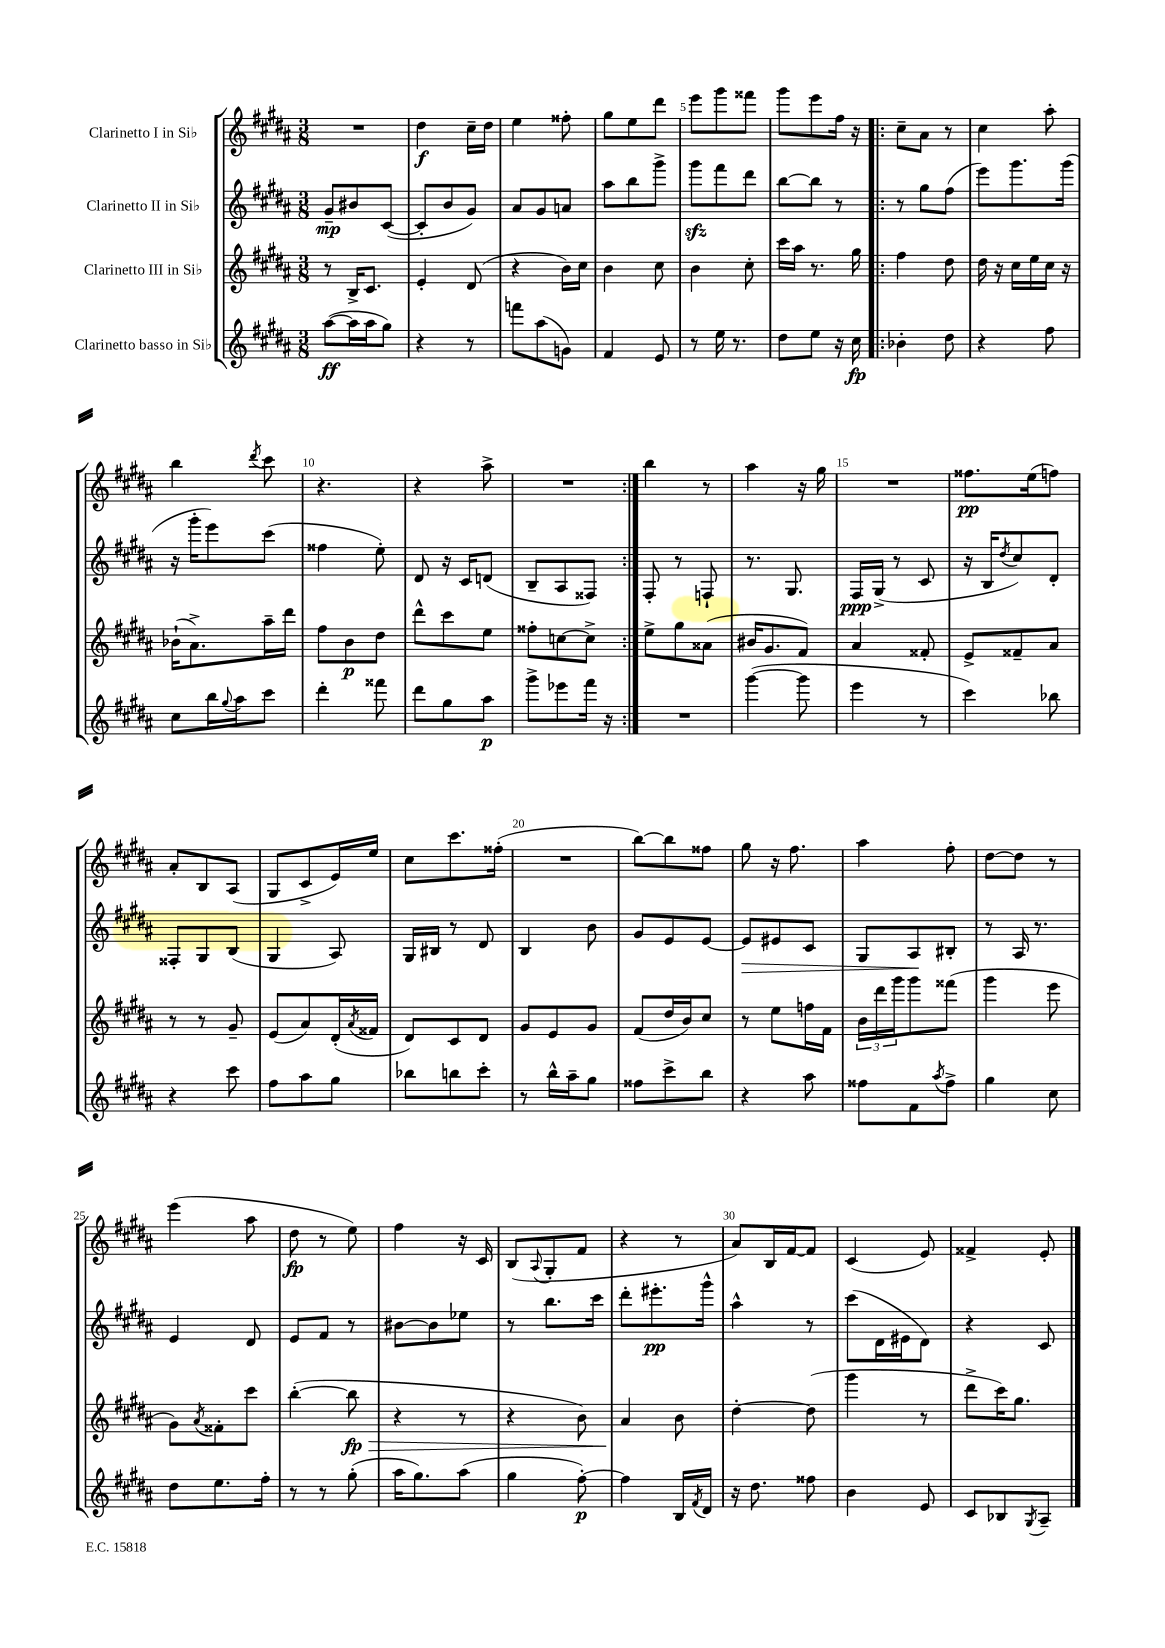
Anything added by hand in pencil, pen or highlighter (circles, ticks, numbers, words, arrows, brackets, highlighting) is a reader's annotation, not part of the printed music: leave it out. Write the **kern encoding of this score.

**kern	**kern	**kern	**kern
*staff4	*staff3	*staff2	*staff1
*clefG2	*clefG2	*clefG2	*clefG2
*k[f#c#g#d#a#]	*k[f#c#g#d#a#]	*k[f#c#g#d#a#]	*k[f#c#g#d#a#]
*M3/8	*M3/8	*M3/8	*M3/8
([8aa#\L	8r	8g#~/L	4.r
16aa#\]L	16B^/LK	8b#/	.
16aa#\J	8.c#/J	.	.
8gg#\J)	.	([8c#/J	.
=	=	=	=
4r	4e'/	8c#'/]L	4dd#\
.	.	8b/	.
8r	(8d#/	8g#/J)	16cc#~\LL
.	.	.	16dd#\JJ
=	=	=	=
8fff\L	4r	8a#/L	4ee\
(8aa#\	.	8g#/	.
8g\J)	16b\LL)	8a/J	8ff##'\
.	16cc#\JJ	.	.
=	=	=	=
4f#/	4b\	8aa#\L	8gg#\L
.	.	8bb\	8ee\
8e/	8cc#\	8ggg#^\J	8ddd#\J
=	=	=	=
8r	4b\	8ggg#\L	8eee\L
16ee\	.	8fff#\	8ggg#\
8.r	.	.	.
.	8cc#'\	8ddd#\J	8fff##\J
=	=	=	=
8dd#\L	16ccc#\LL	[8bb\L	8ggg#\L
.	16aa#\JJ	.	.
8ee\J	8.r	8bb\]J	8eee\
16r	.	8r	16ff#\Jk
16cc#\	16gg#\	.	16r
=!|:	=!|:	=!|:	=!|:
4b-'\	4ff#\	8r	8cc#~\L
.	.	8gg#\L	8a#\J
8dd#\	8dd#\	(8ff#\J	8r
=	=	=	=
4r	16dd#\	8eee\L)	4cc#\
.	16r	.	.
.	16cc#\LL	8.ggg#\	.
.	16ee\	.	.
8ff#\	16cc#\JJ	.	8aa#'\
.	16r	(16ggg#\Jk	.
=	=	=	=
8cc#\L	(16b-`\LK	16r	4bb\
.	8.a#^\)	16ggg#'\LK	.
16bb\L	.	8eee\)	.
8qqgg#/	.	.	.
16aa#\J	.	.	.
.	.	.	8qddd#/
8ccc#\J	16aa#~\L	(8ccc#\J	8ccc#\
.	16ddd#\JJ	.	.
=	=	=	=
4ddd#'\	8ff#\L	4ff##\	4.r
.	8b\	.	.
8fff##\	8dd#\J	8ee'\)	.
=	=	=	=
8ddd#\L	8ddd#^^\L	8d#/	4r
8gg#\	8ccc#\	16r	.
.	.	16c#/LK	.
8aa#\J	8ee\J	(8d/J	8aa#^\
=	=	=	=
8ggg#^\L	8ff##'\L	8B~/L	4.r
8eee-\	[8cc\	8A#/	.
16fff#\Jk	8cc^\]J	8F##/J)	.
16r	.	.	.
=:|!	=:|!	=:|!	=:|!
4.r	8ee^\L	8F#'/	4bb\
.	8gg#\	8r	.
.	(8a##\J	8F`/	8r
=	=	=	=
([4ggg#\	16b#/LK	8.r	4aa#\
.	8.g#/	.	.
.	.	8.G#/	.
8ggg#\]	8f#/J)	.	16r
.	.	.	16gg#\
=	=	=	=
4eee\	4a#/	16F#/LL	4.r
.	.	(16G#^/JJ	.
.	.	8r	.
8r	8f##'/	8c#/	.
=	=	=	=
4ccc#\)	8e^/L	16r	8.ff##\L
.	.	16B/LK	.
.	.	8qdd#/	.
.	8f##~/	8cc#/)	.
.	.	.	(16ee\k
8bb-\	8a#/J	8d#'/J	8ff\J)
=	=	=	=
4r	8r	8F##'/L	8a#'/L
.	8r	8G#/	8B/
8ccc#\	8g#~/	(8B/J	(8A#/J
=	=	=	=
8ff#\L	(8e/L	4G#/	8G#/L
8aa#\	8a#/)	.	8c#^/
8gg#\J	(16d#'/L	8A#/)	16e/L)
.	8qa#/	.	.
.	16f##/JJ	.	16ee/JJ
=	=	=	=
8bb-\L	8d#/L)	16G#/LL	8cc#\L
.	.	16B#/JJ	.
8bb\	8c#/	8r	8.ccc#\
8ccc#'\J	8d#/J	8d#/	.
.	.	.	(16ff##'\Jk
=	=	=	=
8r	8g#/L	4B/	4.r
16bb^^\LL	8e/	.	.
16aa#~\J	.	.	.
8gg#\J	8g#/J	8b\	.
=	=	=	=
8ff##\L	(8f#/L	8g#/L	[8bb\L)
8ccc#^\	16dd#/L	8e/	8bb\]
.	16b/J)	.	.
8bb\J	8cc#/J	[8e/J	8ff##\J
=	=	=	=
4r	8r	8e/]L	8gg#\
.	8ee\L	8e#/	16r
.	.	.	8.ff#\
8aa#\	16ff\L	8c#/J	.
.	16f#\JJ	.	.
=	=	=	=
8ff##\L	24b\LL	8G#/L	4aa#\
.	24ddd#\	.	.
.	24ggg#\J	.	.
8f#\	8ggg#\	8A#/	.
8qaa#/	.	.	.
8ff##^\J	(8fff##\J	8B#'/J	8ff#'\
=	=	=	=
4gg#\	4ggg#\	8r	[8dd#\L
.	.	16A#/	8dd#\]J
.	.	8.r	.
8cc#\	8eee\	.	8r
=	=	=	=
8dd#\L	8g#\L)	4e/	(4eee\
.	8qa#/	.	.
8.ee\	8f##'\	.	.
.	8ccc#\J	8d#/	8aa#\
16ff#'\Jk	.	.	.
=	=	=	=
8r	([4bb'\	8e/L	8dd#\
8r	.	8f#/J	8r
(8gg#'\	8bb\]	8r	8ee\)
=	=	=	=
16aa#\LK	4r	[8b#\L	4ff#\
8.gg#\)	.	.	.
.	.	8b#\]	.
(8aa#\J	8r	8ee-\J	16r
.	.	.	16c#/
=	=	=	=
4gg#\	4r	8r	(8B/L
.	.	.	8qqA#/
.	.	8.bb\L	8G#'/
[8ff#'\)	8b\)	.	8f#/J
.	.	16ccc#\Jk	.
=	=	=	=
4ff#\]	4a#/	8ddd#'\L	4r
.	.	8.eee#'\	.
16B/LL	8b\	.	8r
8qf#/	.	.	.
16d#/JJ	.	16ggg#^^\Jk	.
=	=	=	=
16r	[4dd#'\	4aa#^^\	8a#/L)
8.dd#\	.	.	.
.	.	.	16B/L
.	.	.	[16f#/J
8ff##\	(8dd#\]	8r	8f#/]J
=	=	=	=
4b\	4ggg#\	(8ccc#\L	(4c#/
.	.	16d#\L	.
.	.	16e#\J	.
8e/	8r	8d#\J)	8e/)
=	=	=	=
8c#/L	8ddd#^\L	4r	4f##^/
8B-/	16ccc#\K)	.	.
.	8.gg#\J	.	.
8qG#/	.	.	.
8A#~/J	.	8c#/	8e'/
==	==	==	==
*-	*-	*-	*-
